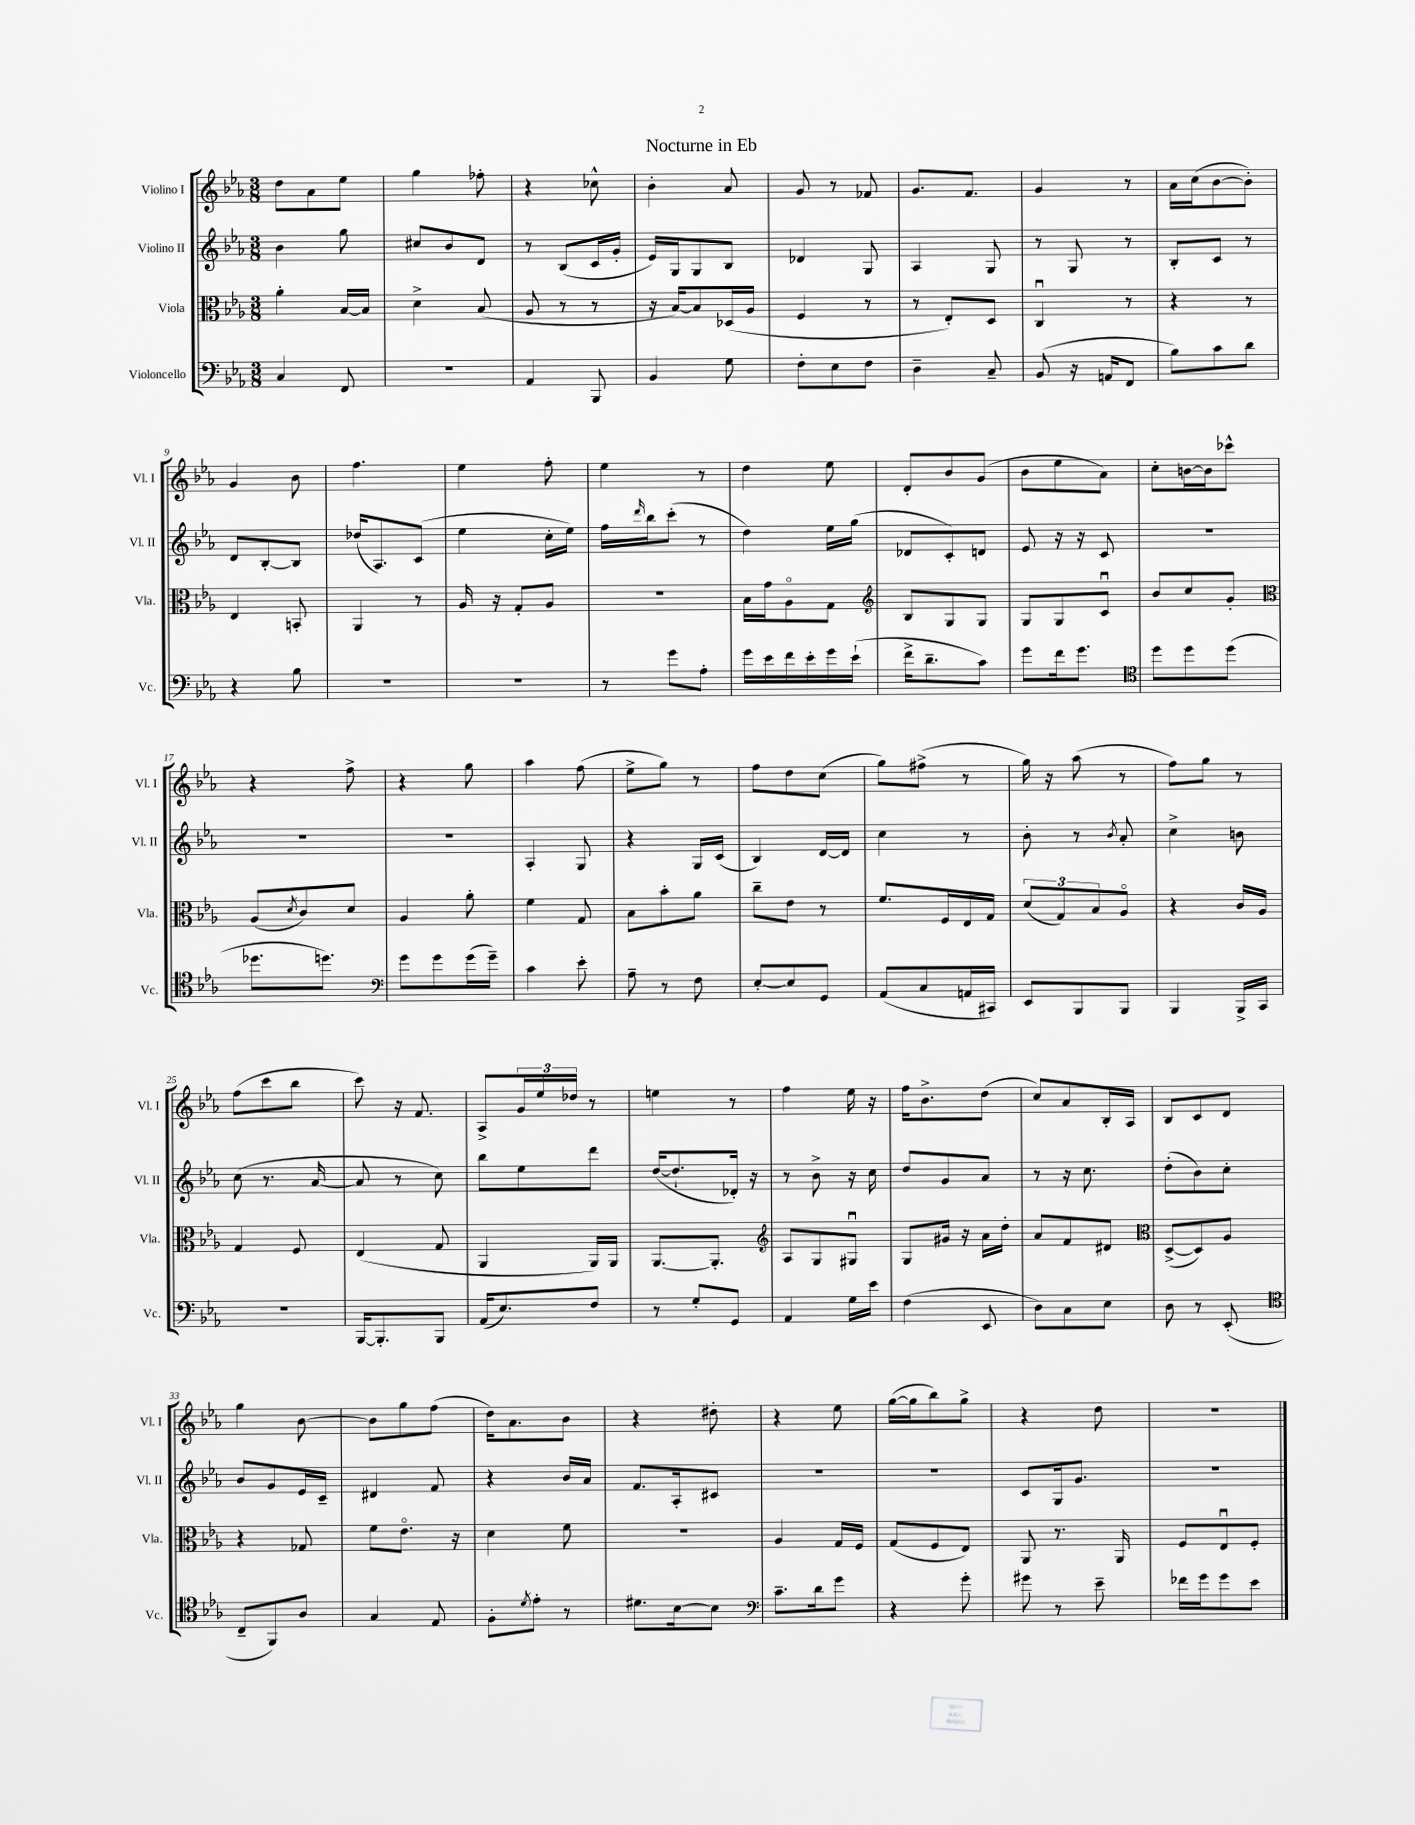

**kern	**kern	**kern	**kern
*staff4	*staff3	*staff2	*staff1
*clefF4	*clefC3	*clefG2	*clefG2
*k[b-e-a-]	*k[b-e-a-]	*k[b-e-a-]	*k[b-e-a-]
*M3/8	*M3/8	*M3/8	*M3/8
4C	4a-'	4b-	8dd
.	.	.	8a-
8FF	[16B-	8gg	8ee-
.	16B-]	.	.
=	=	=	=
4.r	4d^	8cc#	4gg
.	.	8b-	.
.	(8B-	8d	8ff-'
=	=	=	=
4AA-	8A-	8r	4r
.	8r	(8B-	.
8BBB-	8r	16c	8cc-^^
.	.	16g'	.
=	=	=	=
4BB-	16r	16e-)	4b-'
.	[16B-)	16G	.
.	8B-]	8G	.
8G	(16D-	8B-	8a-
.	16A-	.	.
=	=	=	=
8F'	4F	4d-	8g
8E-	.	.	8r
8F	8r	8G	8f-
=	=	=	=
4D~	8r	4A-	8.g
.	8E-')	.	.
.	.	.	8.f
8C~	8D	8G	.
=	=	=	=
(8BB-	4Cu	8r	4g
16r	.	8G	.
16AA	.	.	.
8FF	8r	8r	8r
=	=	=	=
8B-)	4r	8B-'	16a-
.	.	.	(16cc
8c	.	8c	[8b-
8d	8r	8r	8b-'])
=	=	=	=
4r	4E-	8d	4g
.	.	[8B-'	.
8B-	8BB'	8B-]	8b-
=	=	=	=
4.r	4AA-	(16dd-	4.ff
.	.	8.A-)	.
.	8r	(8c	.
=	=	=	=
4.r	16A-	4ee-	4ee-
.	16r	.	.
.	8G'	.	.
.	8A-	16cc'	8ff'
.	.	16ee-)	.
=	=	=	=
8r	4.r	16ff	4ee-
.	.	16qqddd	.
.	.	16bb-	.
8g	.	(8ccc'	.
8A-'	.	8r	8r
=	=	=	=
16g	16B-	4dd)	4dd
16e-	16g	.	.
16f	8A-o	.	.
16e-'	.	.	.
16g	8G	16ee-	8ee-
(16e-`	.	(16gg	.
=	=	=	=
*	*clefG2	*	*
16f^	8B-	8d-	8d'
8.d~	.	.	.
.	8G	8c')	8b-
8c)	8G	8d	(8g
=	=	=	=
8g	8G	8e-	8b-
16f	8G	16r	8ee-
8.g	.	16r	.
.	8cu	8c	8a-)
=	=	=	=
*clefC4	*	*	*
8dd	8b-	4.r	8cc'
8dd	8cc	.	[16b
.	.	.	16b]
(8dd	8g'	.	8ccc-^^
=	=	=	=
*	*clefC3	*	*
8.dd-	(8A-	4.r	4r
.	8qd	.	.
.	8c)	.	.
8.dd)	.	.	.
.	8d	.	8ff^
=	=	=	=
*clefF4	*	*	*
8g	4A-	4.r	4r
8g	.	.	.
(16g	8a-'	.	8gg
16g~)	.	.	.
=	=	=	=
4c	4f	4A-'	4aa-
8e-'	8G	8G	(8ff
=	=	=	=
8A-~	8B-	4r	8ee-^
8r	8b-'	.	8gg)
8F	8a-	16G	8r
.	.	(16c	.
=	=	=	=
[8E-'	8cc~	4B-)	8ff
8E-]	8e-	.	8dd
8GG	8r	[16d	(8cc
.	.	16d]	.
=	=	=	=
(8AA-	8.f	4cc	8gg)
8C	.	.	(8ff#^
.	16F	.	.
16AA	16E-	8r	8r
16CC#)	16G	.	.
=	=	=	=
8EE-	(12d	8b-'	16gg)
.	.	.	16r
.	12G)	.	.
8BBB-	.	8r	(8aa-
.	12B-	.	.
.	.	8qb-	.
8BBB-	8A-o	8a-'	8r
=	=	=	=
4BBB-	4r	4cc^	8ff)
.	.	.	8gg
16BBB-^	16c	8b	8r
16CC	16A-	.	.
=	=	=	=
4.r	4G	(8cc	(8ff
.	.	8.r	8ccc
.	8F	.	8bb-
.	.	[16a-	.
=	=	=	=
[16BBB-	(4E-	8a-]	8ccc)
8.BBB-']	.	.	.
.	.	8r	16r
.	.	.	8.f
8BBB-	8G	8cc)	.
=	=	=	=
(16AA-	4AA-	8bb-	8A-^
8.E-)	.	.	.
.	.	8ee-	24g
.	.	.	24ee-
.	.	.	24dd-
8F	16AA-)	8ddd	8r
.	16AA-	.	.
=	=	=	=
8r	[8.AA-	([16dd	4ee
.	.	8.dd`]	.
8G'	.	.	.
.	8.AA-']	.	.
8GG	.	16d-')	8r
.	.	16r	.
=	=	=	=
*	*clefG2	*	*
4AA-	8A-	8r	4ff
.	8G	8b-^	.
16G	8G#u	16r	16ee-
16e-	.	16cc	16r
=	=	=	=
(4F	8G	8dd	16ff
.	.	.	8.b-^
.	16g#	8g	.
.	16r	.	.
8EE-	16a-	8a-	(8dd
.	16dd'	.	.
=	=	=	=
8D)	8a-	8r	8cc)
8C	8f	16r	8a-
.	.	8.cc	.
8E-	8d#	.	16B-'
.	.	.	16A-
=	=	=	=
*	*clefC3	*	*
8D	([8D^	(8dd'	8B-
8r	8D])	8b-)	8c
(8EE-'	8A-	8cc'	8d
=	=	=	=
*clefC4	*	*	*
8C~	4r	8b-	4gg
8FF)	.	8g	.
8A-	8G-	16e-	[8b-
.	.	16c~	.
=	=	=	=
4G	8f	4d#	8b-]
.	8.e-o	.	8gg
8E-	.	8f	(8ff
.	16r	.	.
=	=	=	=
8F'	4d	4r	16dd)
.	.	.	8.a-
8qd	.	.	.
8e-'	.	.	.
8r	8f	16b-	8b-
.	.	16a-	.
=	=	=	=
8.d#	4.r	8.f	4r
[16B-	.	16A-'	.
8B-]	.	8c#	8dd#'
=	=	=	=
*clefF4	*	*	*
8.c~	4A-	4.r	4r
16d	.	.	.
8g	16G	.	8ee-
.	16F	.	.
=	=	=	=
4r	(8G	4.r	([16gg
.	.	.	16gg]
.	8F	.	8bb-)
8g'	8E-)	.	8gg^
=	=	=	=
8g#	8AA-	8c	4r
8r	8.r	16G	.
.	.	8.g	.
8e-~	.	.	8dd
.	16AA-	.	.
=	=	=	=
16f-	8F	4.r	4.r
16g	.	.	.
8g	8E-u	.	.
8e-	8F'	.	.
==	==	==	==
*-	*-	*-	*-
